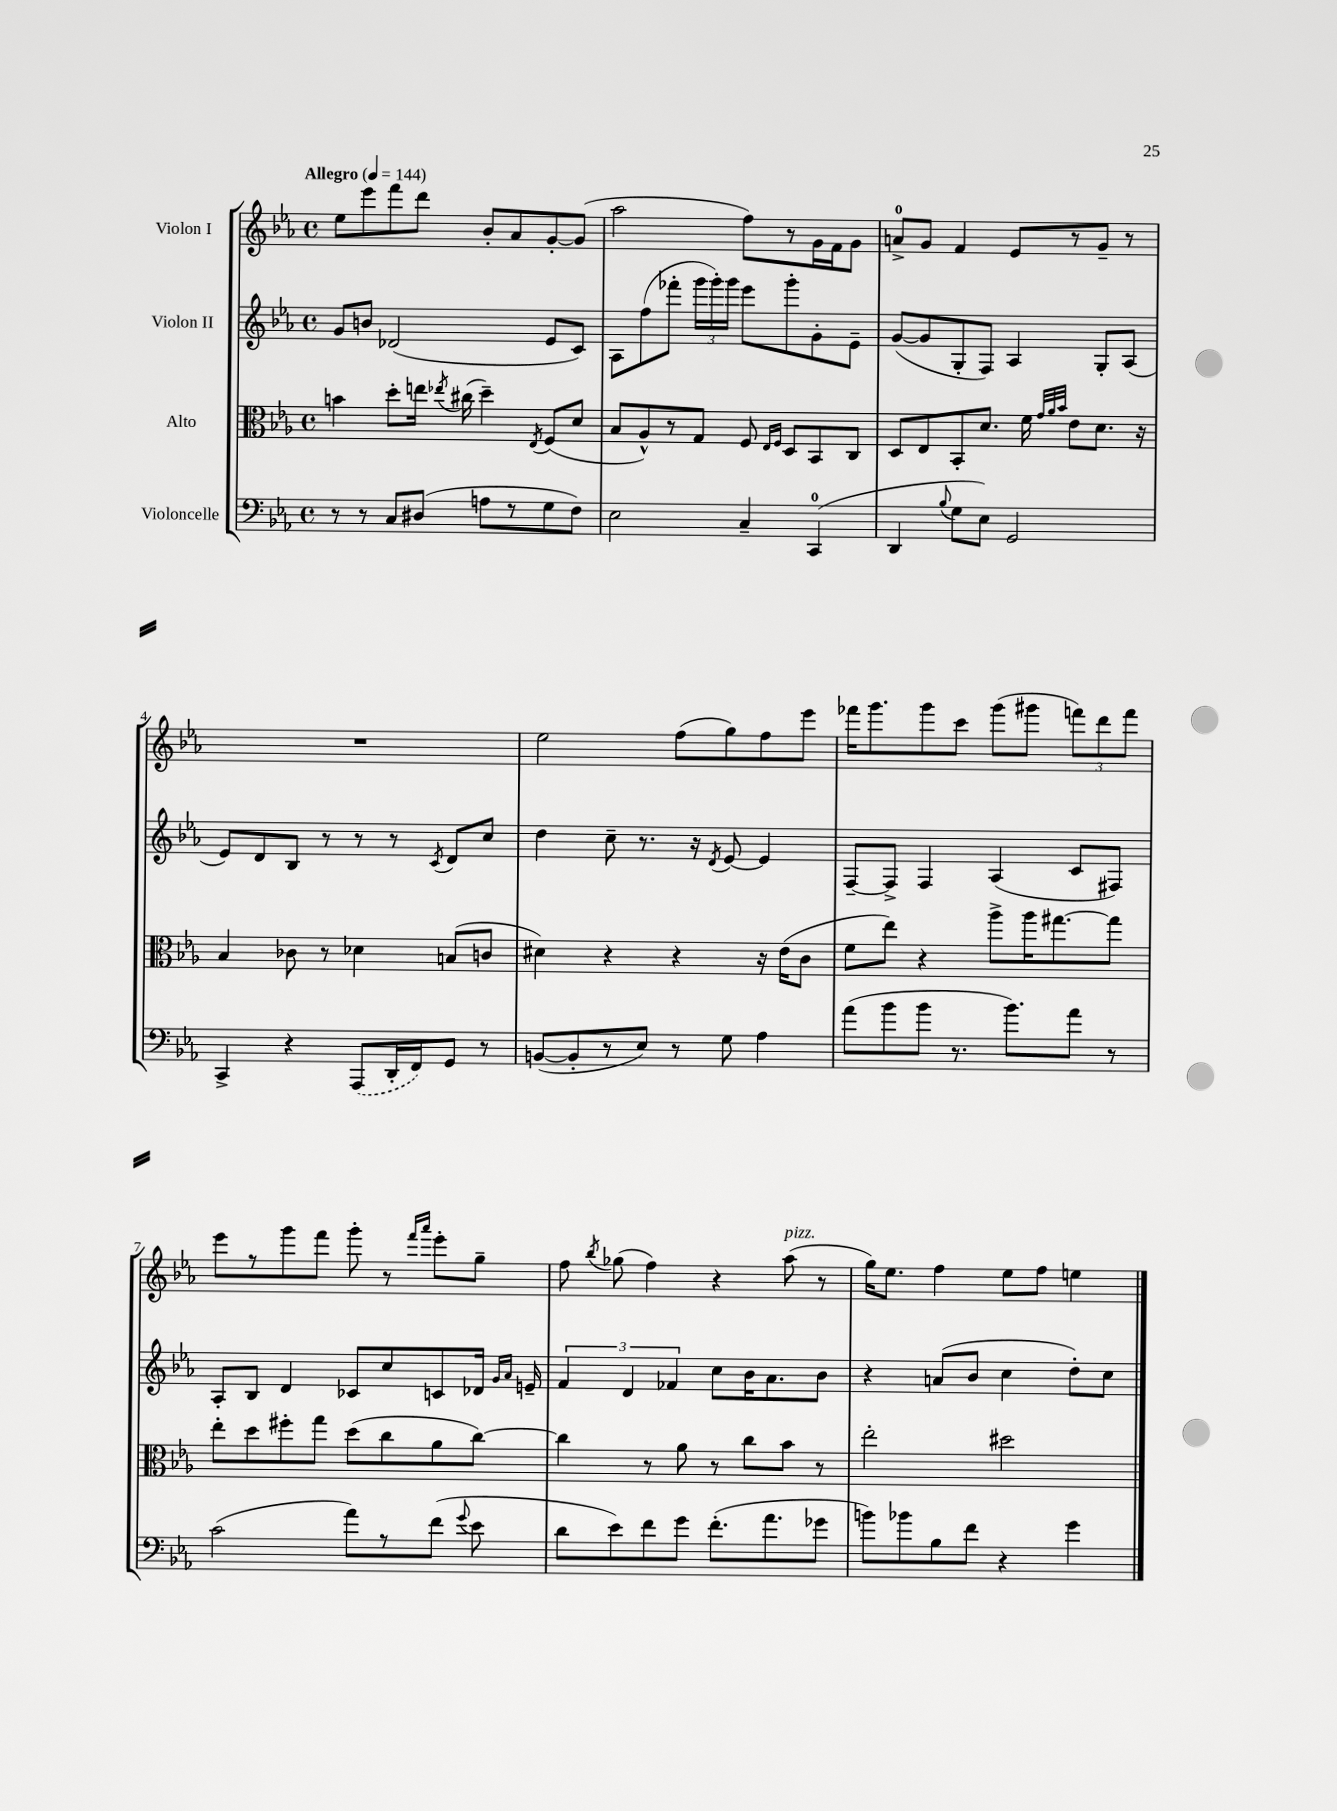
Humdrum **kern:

**kern	**kern	**kern	**kern
*staff4	*staff3	*staff2	*staff1
*clefF4	*clefC3	*clefG2	*clefG2
*k[b-e-a-]	*k[b-e-a-]	*k[b-e-a-]	*k[b-e-a-]
*M4/4	*M4/4	*M4/4	*M4/4
*met(c)	*met(c)	*met(c)	*met(c)
*MM144	*MM144	*MM144	*MM144
8r	4b	8g	8ee-
8r	.	8b	8eee-
8C	8dd'	(2d-	8fff
(8D#	16ee	.	8ddd
.	8qee-	.	.
.	(16cc#	.	.
8A	4dd~)	.	8b-'
8r	.	.	8a-
.	8qE-	.	.
8G	(8F	8e-	[8g'
8F)	8d	8c)	(8g]
=	=	=	=
2E-	8B-	8A-	2aa-
.	8A-^^)	(8ff	.
.	8r	8fff-'	.
.	8G	24ggg	.
.	.	24ggg')	.
.	.	24ggg	.
4C~	8F	8eee-	8ff)
.	16qqE-	.	.
.	16qqF	.	.
.	8D	8ggg'	8r
(4CC	8BB-	8g'	16g
.	.	.	16f
.	8C	8e-~	8g
=	=	=	=
4DD	8D	([8g	8a^
.	8E-	8g]	8g
8qqB-	.	.	.
8G	8BB-'	8G'	4f
8E-)	8.d	8F)	.
2GG	.	4A-	8e-
.	16f	.	.
.	32qqg	.	.
.	32qqa-	.	.
.	32qqb-	.	.
.	8e-	.	8r
.	8.d	8G'	8g~
.	.	(8A-	8r
.	16r	.	.
=	=	=	=
4CC^	4B-	8e-)	1r
.	.	8d	.
4r	8c-	8B-	.
.	8r	8r	.
(8AAA-	4d-	8r	.
16DD'	.	8r	.
16FF)	.	.	.
.	.	8qc	.
8GG	(8B	8d	.
8r	8c	8cc	.
=	=	=	=
([8BB	4d#)	4dd	2ee-
8BB']	.	.	.
8r	4r	8cc~	.
8E-)	.	8.r	.
8r	4r	.	(8ff
.	.	16r	.
.	.	8qd	.
8G	.	[8e-	8gg)
4A-	16r	4e-]	8ff
.	(16e-	.	.
.	8c	.	8eee-
=	=	=	=
(8a-	8f	[8F~	16fff-
.	.	.	8.ggg
8b-	8ee-)	8F^]	.
8b-	4r	4F	8ggg
8.r	.	.	8ccc
.	8aa-^	(4A-	(8ggg
8.b-)	.	.	.
.	16aa-	.	8ggg#
.	[8.gg#	.	.
8a-	.	8c	12fff)
.	.	.	12ddd
8r	8gg#]	8F#)	.
.	.	.	12fff
=	=	=	=
(2c	8ee-'	8A-'	8eee-
.	8dd	8B-	8r
.	8ff#'	4d	8ggg
.	8gg	.	8fff
8a-)	(8dd	8c-	8ggg'
8r	8cc	8cc	8r
.	.	.	16qqfff
.	.	.	16qqaaa-
(8f	8a-	8c	8eee-'
8qqg	.	.	.
8e-	[8cc)	16d-	8gg~
.	.	16qqg	.
.	.	16qqa-	.
.	.	16e~	.
=	=	=	=
8d	4cc]	6f	8ff
.	.	.	8qbb-
8e-)	.	.	(8gg-
.	.	6d	.
8f	8r	.	4ff)
.	.	6f-	.
8g	8a-	.	.
(8.f'	8r	8cc	4r
.	8cc	16b-	.
8.a-	.	8.a-	.
.	8b-	.	(8aa-
8g-	8r	8b-	8r
=	=	=	=
8b)	2ee-'	4r	16gg)
.	.	.	8.ee-
8b-	.	.	.
8B-	.	(8a	4ff
8f	.	8b-	.
4r	2dd#	4cc	8ee-
.	.	.	8ff
4g	.	8dd')	4ee
.	.	8cc	.
==	==	==	==
*-	*-	*-	*-
